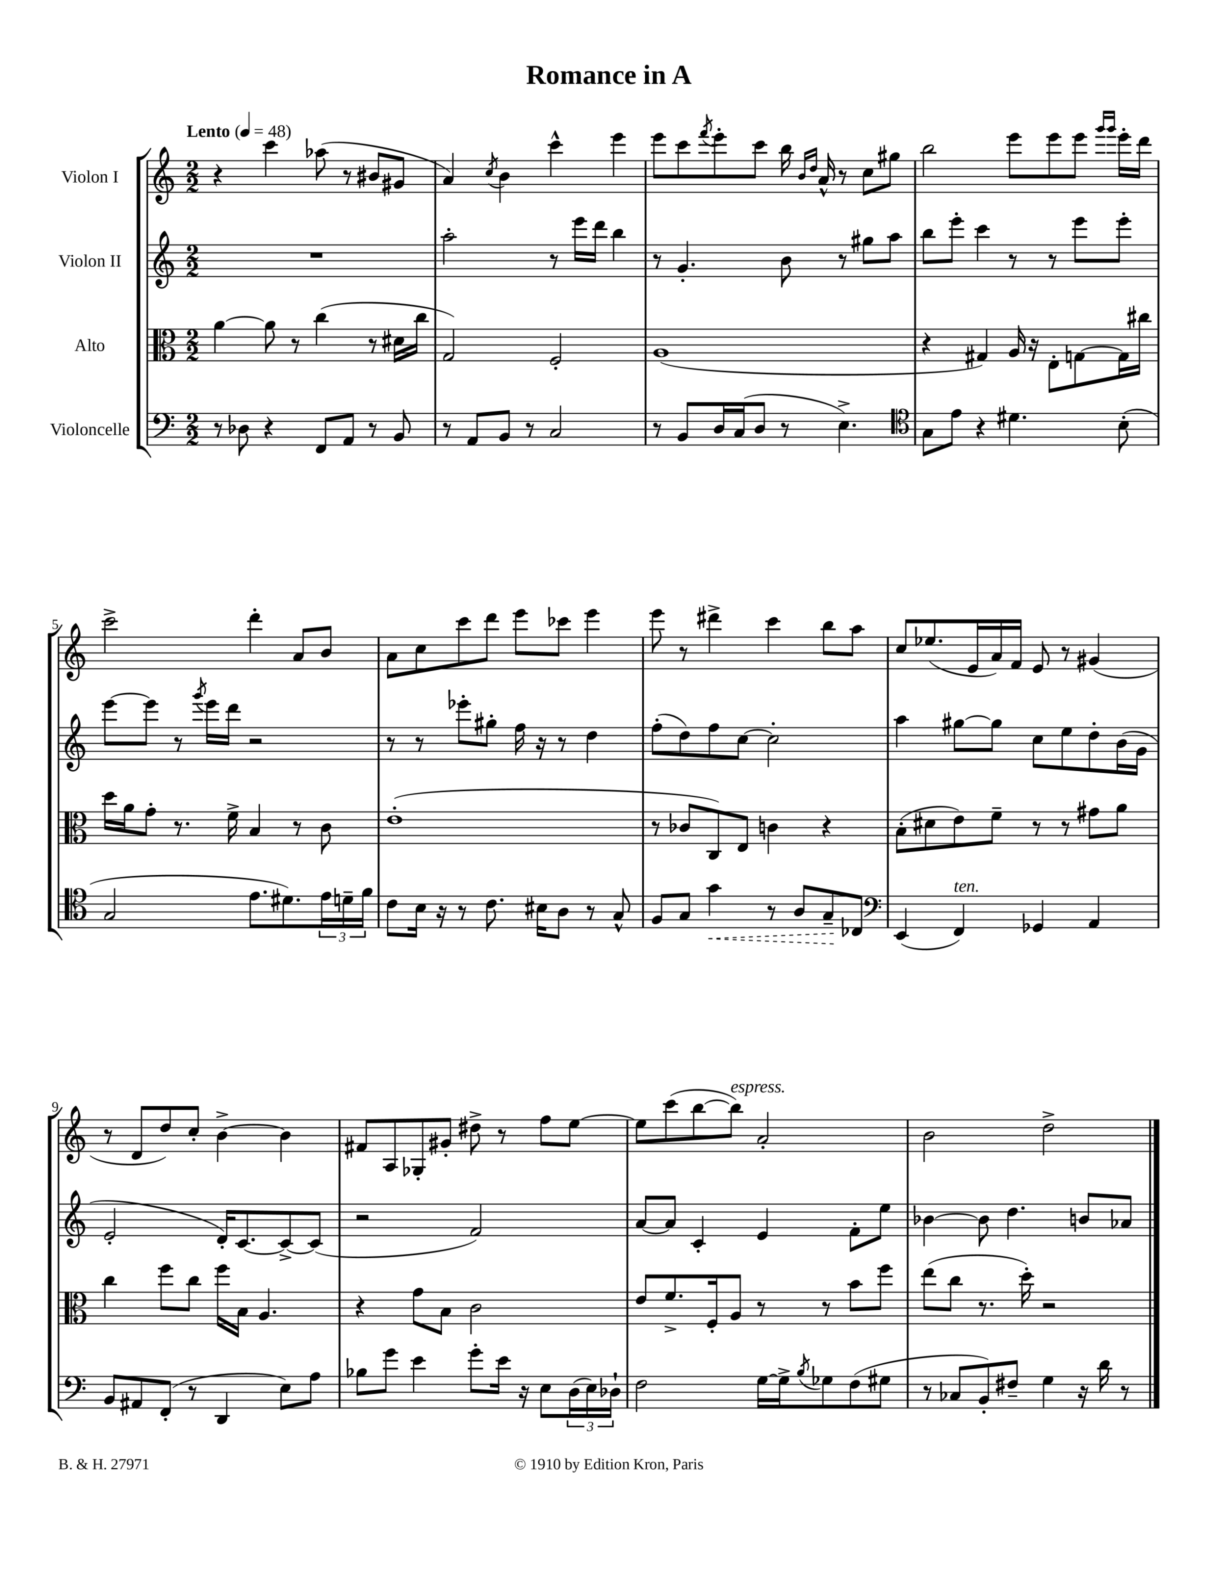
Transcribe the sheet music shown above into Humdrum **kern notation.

**kern	**dynam	**kern	**kern	**kern
*part4	*part4	*part3	*part2	*part1
*staff4	*staff4	*staff3	*staff2	*staff1
*I"Violoncelle	*	*I"Alto	*I"Violon II	*I"Violon I
*clefF4	*	*clefC3	*clefG2	*clefG2
*k[]	*	*k[]	*k[]	*k[]
*M2/2	*	*M2/2	*M2/2	*M2/2
*MM48	*	*MM48	*MM48	*MM48
=1	=1	=1	=1	=1
!	!	!	!	!LO:TX:a:B:t=Lento
8r	.	[4a\	1r	4r
8D-X\	.	.	.	.
4r	.	8a\]	.	4ccc\
.	.	8r	.	.
8FF/L	.	(4cc\	.	(8aa-X\
8AA/J	.	.	.	8r
8r	.	8r	.	8b#X/L
8BB/	.	16d#X\LL	.	8g#X/J
.	.	16cc\JJ	.	.
=2	=2	=2	=2	=2
8r	.	2G/)	2aa'\	4a/)
8AA/L	.	.	.	.
.	.	.	.	8qcc/
8BB/J	.	.	.	4b\
8r	.	.	.	.
2C/	.	2F'/	8r	4ccc^^\
.	.	.	16eee\LL	.
.	.	.	16ddd\JJ	.
.	.	.	4bb\	4eee\
=3	=3	=3	=3	=3
8r	.	(1A	8r	8eee\L
8BB/L	.	.	4.g'/	8ccc\
.	.	.	.	8qfff/
16D/L	.	.	.	8eee'\
(16C/J	.	.	.	.
8D/J	.	.	.	8ccc\J
8r	.	.	8b\	16bb\
.	.	.	.	16qqb/LL
.	.	.	.	16qqdd/JJ
.	.	.	.	16a^^/
4.E^\)	.	.	8r	8r
.	.	.	8gg#X\L	8cc\L
.	.	.	8aa\J	8gg#X\J
=4	=4	=4	=4	=4
*clefC4	*	*	*	*
8G\L	.	4r	8bb\L	2bb\
8e\J	.	.	8eee'\J	.
4r	.	4G#X/)	4ccc\	.
4.d#X\	.	16A/	8r	8eee\L
.	.	16r	.	.
.	.	8E'\L	8r	8eee\
.	.	[8Gn\	8eee\L	8eee\J
.	.	.	.	16qqggg/LL
.	.	.	.	16qqggg/JJ
(8B'\	.	16G\L]	8eee'\J	16eee'\LL
.	.	16cc#X\JJ	.	16ddd\JJ
!!LO:LB:g=z
=5	=5	=5	=5	=5
2G/	.	16dd\LL	[8eee\L	2ccc^\
.	.	16a\J	.	.
.	.	8g'\J	8eee\J]	.
.	.	8.r	8r	.
.	.	.	8qggg/	.
.	.	.	16eee\LL	.
.	.	16f^\	16ddd\JJ	.
8.e\L	.	4B/	2r	4ddd'\
8.d#X\)	.	.	.	.
.	.	8r	.	8a/L
24e\L	.	8c\	.	8b/J
24dn~\	.	.	.	.
24f\JJ	.	.	.	.
=6	=6	=6	=6	=6
8c\L	.	(1e'	8r	8a\L
16B\Jk	.	.	8r	8cc\
16r	.	.	.	.
8r	.	.	8eee-X'\L	8ccc\
8.c\	.	.	8gg#X'\J	8ddd\J
.	.	.	16ff\	8eee\L
16B#X\KL	.	.	16r	.
8A\J	.	.	8r	8ccc-X\J
8r	.	.	4dd\	4eee\
8G^^/	.	.	.	.
=7	=7	=7	=7	=7
8F/L	.	8r	(8ff'\L	8eee\
8G/J	.	8c-X/L	8dd\)	8r
!	!LO:HP:b	!	!	!
4g\	<	8C/)	8ff\	4ddd#X^\
.	.	8E/J	[8cc\J	.
8r	.	4cn\	2cc'\]	4ccc\
8A/L	.	.	.	.
8G~/	.	4r	.	8bb\L
8C-X/J	[	.	.	8aa\J
=8	=8	=8	=8	=8
*clefF4	*	*	*	*
(4EE/	.	(8B'\L	4aa\	8cc/L
.	.	8d#X\	.	(8.ee-X/
!LO:TX:a:i:t=ten.	!	!	!	!
4FF/)	.	8e\)	[8gg#X\L	.
.	.	.	.	16e/L
.	.	8f~\J	8gg#\J]	16a/)
.	.	.	.	16f/JJ
4GG-X/	.	8r	8cc\L	8e/
.	.	8r	8ee\	8r
4AA/	.	8g#X\L	8dd'\	(4g#X/
.	.	8a\J	(16b\L	.
.	.	.	16g\JJ	.
!!LO:LB:g=z
=9	=9	=9	=9	=9
8BB/L	.	4cc\	2e'/	8r
8AA#X/	.	.	.	8d/L
(8FF'/J	.	8ff\L	.	8dd/)
8r	.	8cc\J	.	8cc'/J
4DD/	.	16ff\LL	16d'/KL)	[4b^\
.	.	16B\JJ	[8.c/	.
.	.	4.A/	.	.
8E\L)	.	.	8c^/_	4b\]
8A\J	.	.	(8c/J]	.
=10	=10	=10	=10	=10
8B-X\L	.	4r	2r	8f#X/L
8g\J	.	.	.	8A/
4e\	.	8g\L	.	8G-X'/
.	.	8B\J	.	8g#X'/J
8g'\L	.	2c\	2f/)	8dd#X^\
16e\Jk	.	.	.	8r
16r	.	.	.	.
8E\L	.	.	.	8ff\L
(24D\L	.	.	.	[8ee\J
24E\)	.	.	.	.
24D-X`\JJ	.	.	.	.
=11	=11	=11	=11	=11
2F\	.	8e/L	[8a/L	8ee\L]
.	.	8.f^/	8a/J]	(8ccc\
.	.	.	4c'/	[8bb\
.	.	16F'/k	.	.
!	!	!	!	!LO:TX:a:i:t=espress.
.	.	8A/J	.	8bb\J])
[16G\LL	.	8r	4e/	2a'/
16G^\J]	.	.	.	.
8qB/	.	.	.	.
8G-X\	.	8r	.	.
(8F\	.	8b\L	8f'\L	.
8G#X\J	.	8ff\J	8ee\J	.
=12	=12	=12	=12	=12
8r	.	(8ee\L	[4b-X\	2b\
8C-X/L	.	8cc\J	.	.
8BB'/)	.	8.r	8b-\]	.
8F#X~/J	.	.	4.dd\	.
.	.	16dd'\)	.	.
4G\	.	2r	.	2dd^\
16r	.	.	8bn/L	.
16d\	.	.	.	.
8r	.	.	8a-X/J	.
==	==	==	==	==
*-	*-	*-	*-	*-
